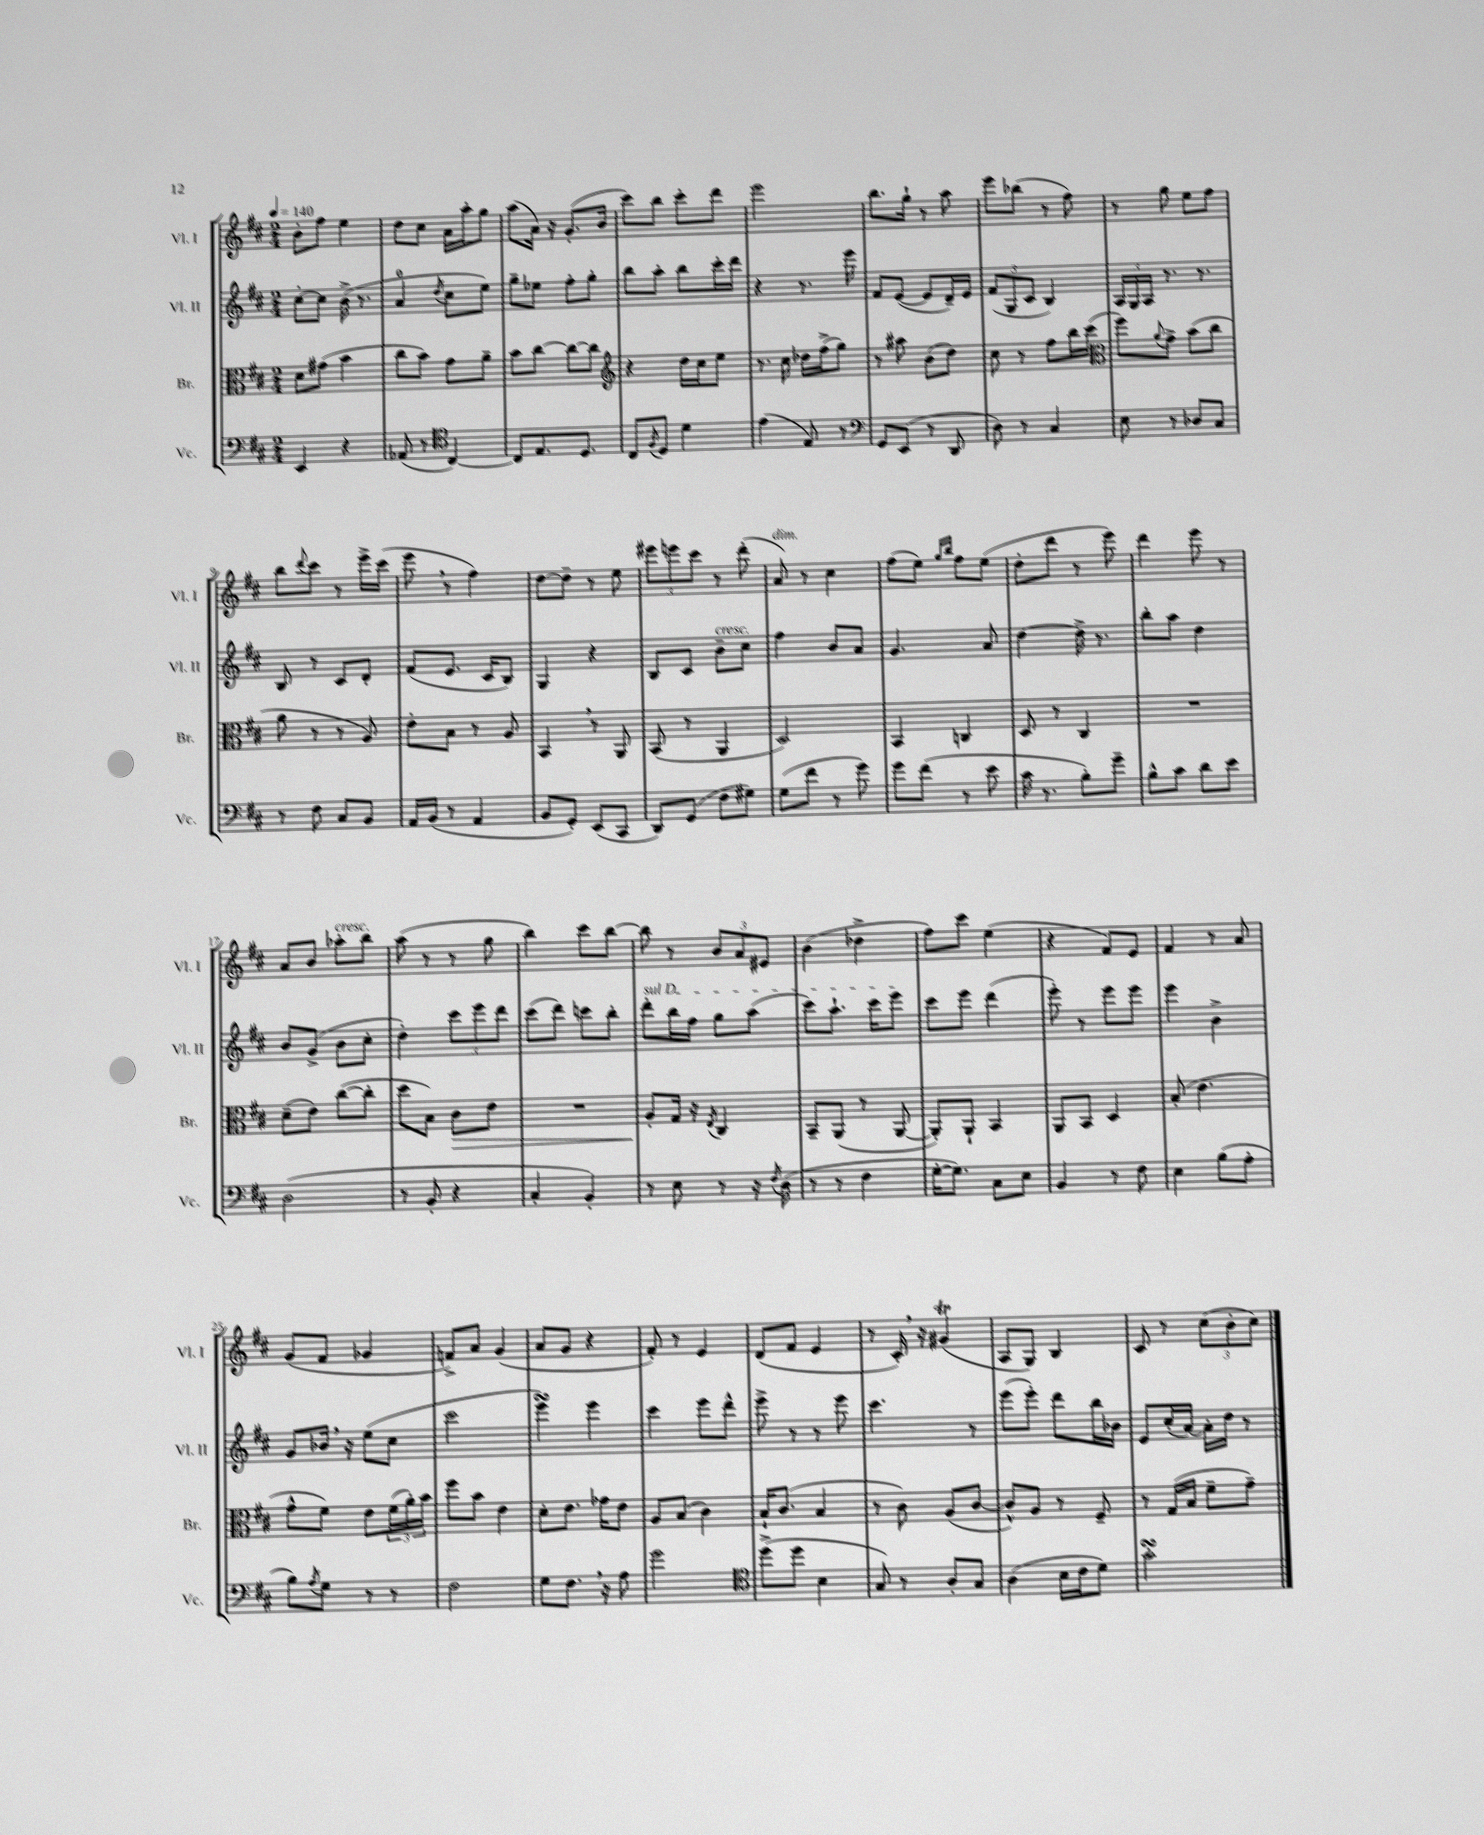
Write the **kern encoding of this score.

**kern	**kern	**kern	**kern
*staff4	*staff3	*staff2	*staff1
*clefF4	*clefC3	*clefG2	*clefG2
*k[f#c#]	*k[f#c#]	*k[f#c#]	*k[f#c#]
*M2/4	*M2/4	*M2/4	*M2/4
*MM140	*MM140	*MM140	*MM140
4EE	8d	[8cc#'	8b'
.	(8g#	8cc#]	8ff#
4r	4b	(16b^	4ee
.	.	8.r	.
=	=	=	=
(8AA-	8cc#	4a	8dd
8r	8b)	.	8cc#
*clefC4	*	*	*
.	.	8qdd	.
[4C#)	8g	8cc#	16a
.	.	.	16aa'
.	8a~	8ee)	8gg
=	=	=	=
8C#]	8b	8gg~	(8aa
8.E	[8cc#	8ee-	16a)
.	.	.	16r
.	8cc#_	8ff#'	(8.g'
8.D	.	.	.
.	8cc#]	8gg'	.
.	.	.	16b
=	=	=	=
*	*clefG2	*	*
8C#	4r	8bb	8ccc#)
8qF#	.	.	.
8D	.	8aa'	8bb
4d	16dd	8bb	8ccc#'
.	16cc#	.	.
.	8ee	16ccc#'	8ddd
.	.	16ddd	.
=	=	=	=
(4e	8.r	4r	2eee
.	16cc#	.	.
8E)	16dd-	8.r	.
.	(16ff#^	.	.
8r	8gg)	.	.
.	.	16eee	.
=	=	=	=
*clefF4	*	*	*
8GG	8r	8f#	8.bb
(8EE	8aa#	([8e	.
.	.	.	16gg`
8r	(8b	8e]	8r
8DD	8dd)	16d~)	8aa
.	.	16e	.
=	=	=	=
8D)	8cc#	(12f#	8eee
.	.	12G	.
8r	8r	.	(8bb-
.	.	12c#	.
4C#	8ff#	4B)	8r
.	16bb	.	8ff#)
.	(16ccc#	.	.
=	=	=	=
*	*clefC3	*	*
8E	8ff#)	24A	8r
.	.	24G	.
.	.	24A	.
.	8qqa	.	.
8r	8g^	8.r	8gg
8D-	(8b	.	8ee
.	.	8.r	.
8C#	8cc#	.	8ff#
=	=	=	=
8r	8a	8B	8bb
.	.	.	8qqddd
8F#	8r	8r	8ccc#
8C#	8r	8c#	8r
8BB	8A)	8d'	16eee^
.	.	.	(16ccc#
=	=	=	=
16AA	8e'	(8f#	8eee
(16BB	.	.	.
8r	8B	8.e	8r
4AA	8r	.	4ff#)
.	.	16c#	.
.	8A	8B)	.
=	=	=	=
8BB	4BB	4G	[8dd
8GG')	.	.	8dd~]
(8EE	8r	4r	8r
8CC#	8AA	.	8ee
=	=	=	=
8DD)	(8BB	8B	12eee#
.	.	.	12eee
(8GG	8r	8c#	.
.	.	.	12ccc#
8F#	4AA	8b~	8r
8G#)	.	8cc#	(8ddd'
=	=	=	=
(8G	2D)	4ff#	8a)
8f#	.	.	8r
8r	.	8b	4cc#
8g)	.	8a	.
=	=	=	=
8g	4BB	4.g	(8ff#
(8f#	.	.	8ee)
.	.	.	16qqgg
.	.	.	16qqbb
8r	4C	.	8ff#
8e	.	8a	(8ee
=	=	=	=
16c#	8D	[4dd	8dd'
8.r	.	.	.
.	8r	.	8ddd
8B')	4C#	16dd^]	8r
.	.	8.r	.
8g~	.	.	8eee)
=	=	=	=
8B^^	2r	8bb'	4ddd
8c#	.	8aa	.
8d	.	4dd	8eee
8e	.	.	8r
=	=	=	=
(2D	(8d~	8b	8a
.	8e)	(8g^	8b
.	([8cc#	8b	8aa-'
.	8cc#']	8cc#'	8bb
=	=	=	=
8r	8dd	4dd')	(8aa
8BB'	8B)	.	8r
4r	8c#	12ccc#	8r
.	.	12eee	.
.	8e	.	8gg
.	.	12ddd	.
=	=	=	=
4C#'	2r	(8ccc#	4bb)
.	.	8ddd)	.
4BB')	.	8ccc	8ccc#
.	.	8bb'	[8bb
=	=	=	=
8r	8A'	8ddd'	8bb]
8E	16G	16bb	8r
.	16r	16ff#	.
.	8qE	.	.
8r	4C#	8gg	12b
.	.	.	12a
16r	.	(8aa	.
.	.	.	12e#
8qF#	.	.	.
(16D	.	.	.
=	=	=	=
8r	8BB~	8ccc#)	(4b
8r	(8AA	8.aa`	.
4F#	8r	.	4dd-^
.	.	16ccc#	.
.	[8AA	8eee	.
=	=	=	=
[16G'	8AA'])	8ccc#	8ff#)
8.G])	.	.	.
.	8AA`	8eee	8ccc#
8C#	4BB	(4ddd	(4ee
8E	.	.	.
=	=	=	=
4BB	8AA	8eee')	4r
.	8BB	8r	.
8r	4D	8eee	8f#)
8F#	.	8eee	8e
=	=	=	=
4E	(8B'	4eee	4f#
.	4.e	.	.
(8B	.	4b^	8r
8A'	.	.	8a
=	=	=	=
8B)	8g^^	8g	(8g
8qA	.	.	.
8G	8f#)	16b-	8f#
.	.	16r	.
8r	8e	(8ee	4g-
8r	(24f#	8cc#	.
.	24a')	.	.
.	24b	.	.
=	=	=	=
2F#	8ff#	2ccc#	8f^)
.	8b	.	8a
.	4e	.	(4g
=	=	=	=
8G	8d'	4eee)	8a
8.F#	8.e	.	8g
.	.	4eee	4r
16r	16g-	.	.
8A	8e	.	.
=	=	=	=
2g	8A	4ccc#	8f#')
.	(8B	.	8r
.	4c#)	8eee	4e
.	.	8ddd^^	.
=	=	=	=
*clefC4	*	*	*
(8dd^	16B`	8eee^	(8d
.	(8.c#	.	.
8dd	.	8r	8f#
4B	4B	8r	4e
.	.	8eee	.
=	=	=	=
8G)	8r	4.ccc#	8r
8r	8c#)	.	16c#')
.	.	.	16r
8A'	(8A	.	(4g#
8G	[8c#	8r	.
=	=	=	=
(4A	8c#^^])	(8eee	8A
.	8A	8eee')	8G)
16B	8r	8ddd	4B
16c#	.	.	.
8d)	8F#~	16bb	.
.	.	16b-	.
=	=	=	=
2g'	8r	8e	8c#
.	(16G	(16cc#'	8r
.	16B	[16a)	.
.	8f#~	16a']	(12cc#
.	.	16dd	.
.	.	.	12b'
.	8g~)	8r	.
.	.	.	12cc#)
==	==	==	==
*-	*-	*-	*-
